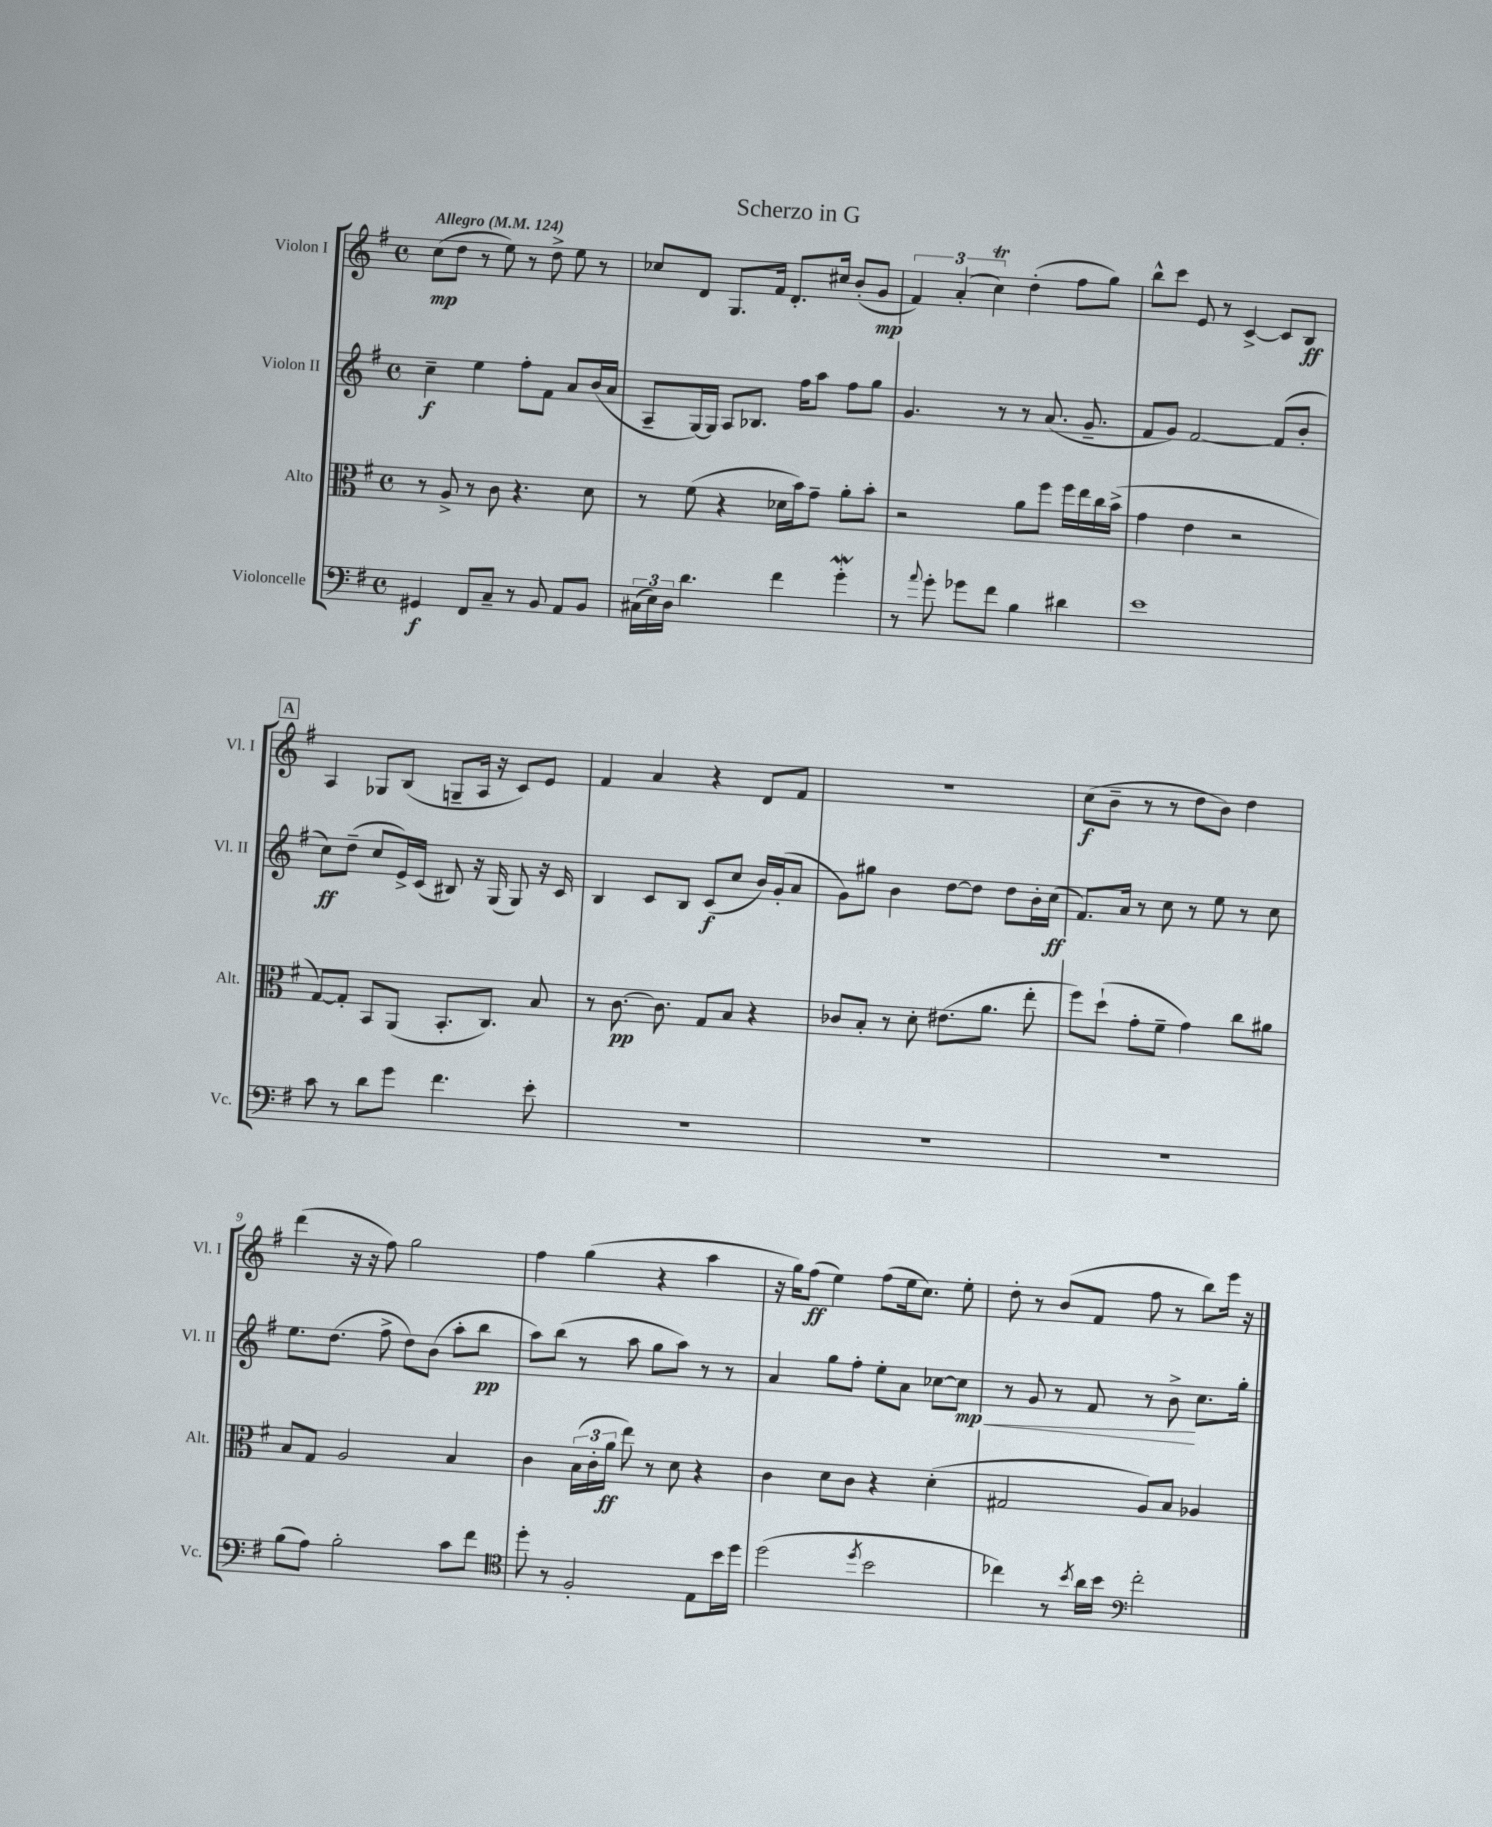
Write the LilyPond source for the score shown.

\header { title = "Scherzo in G" }
<<
\new StaffGroup <<
\new Staff = "s0" \with { instrumentName = "Violon I" shortInstrumentName = "Vl. I" } {
    \clef treble \key g \major \defaultTimeSignature \time 4/4 \tempo "Allegro" 4 = 124
    \autoBeamOff c''8[\mp( d''8] r8 e''8) r8 d''8-> e''8 r8 |
    ces''8[ d'8] g8.[ fis'16] d'8.[-. cis''16] b'8[-.( g'8]\mp |
    \tuplet 3/2 { fis'4) a'4-.( c''4\trill) } d''4-.( fis''8[ g''8]) |
    b''8[-^ c'''8] e'8 r8 c'4~-> c'8[ b8]\ff |
    \mark \markup { \box "A" } a4 ges8[ b8]( g8[-- a16] r16 c'8[) e'8] |
    fis'4 a'4 r4 d'8[ fis'8] |
    R1 |
    c''8[\f( b'8]-- r8 r8 d''8[ b'8]) d''4 |
    d'''4( r16 r16 fis''8) g''2 |
    fis''4 g''4( r4 a''4 |
    r16 g''16[) fis''8]\ff( e''4) fis''8[( e''16 c''8.]) e''8-. |
    d''8-. r8 b'8[( fis'8] fis''8 r8 b''8[) e'''16] r16 \bar "|." |
}
\new Staff = "s1" \with { instrumentName = "Violon II" shortInstrumentName = "Vl. II" } {
    \clef treble \key g \major \defaultTimeSignature \time 4/4
    \autoBeamOff c''4--\f e''4 fis''8[-. fis'8] a'8[ b'16( a'16] |
    a8[-- g16~) g16] a8[ bes8.] fis''16[ a''8] fis''8[ g''8] |
    g'4. r8 r8 a'8.( g'8.-- |
    fis'8[ g'8]) fis'2~ fis'8[( b'8]-. |
    \mark \markup { \box "A" } c''8[\ff) d''8]--( c''8[ e'16->) c'16]( bis8) r16 g16( g8) r16 c'16 |
    b4 c'8[ b8] c'8[\f( c''8] b'16[) g'16-.( a'8] |
    g'8[) gis''8] b'4 d''8[~ d''8] d''8[ b'16-. c''16]\ff( |
    fis'8.[) a'16] r8 c''8 r8 e''8 r8 c''8 |
    e''8.[ d''8.]( fis''8-> d''8[) b'8]( a''8[-. b''8]\pp |
    a''8[) b''8]( r8 a''8 g''8[ a''8]) r8 r8 |
    a'4 g''8[ fis''8]-. e''8[-. a'8] ces''8[~ ces''8]\mp\< |
    r8 g'8 r8 fis'8 r8 b'8->\! c''8.[ g''16]-. \bar "|." |
}
\new Staff = "s2" \with { instrumentName = "Alto" shortInstrumentName = "Alt." } {
    \clef alto \key g \major \defaultTimeSignature \time 4/4
    \autoBeamOff r8 a8-> r8 c'8 r4. d'8 |
    r8 fis'8( r4 des'16[ b'16) g'8]-- a'8[-. b'8]-. |
    r2 a'8[ fis''8] fis''16[ e''16 c''16 b'16]->( |
    g'4 e'4 r2 |
    \mark \markup { \box "A" } g8[~) g8]-. b,8[ a,8]( b,8.[-. c8.]) b8 |
    r8 c'8.~\pp c'8. g8[ b8] r4 |
    ces'8[ b8]-. r8 d'8-. eis'8.[( a'8.] e''8-. |
    fis''8[) d''8]-!( g'8[-. fis'8]-- g'4) c''8[ ais'8] |
    b8[ g8] a2 b4 |
    c'4 \tuplet 3/2 { b16[( c'16-. a'16]\ff } e''8) r8 d'8 r4 |
    c'4 d'8[ c'8] r4 d'4-.( |
    gis2 a8[) b8] aes4 \bar "|." |
}
\new Staff = "s3" \with { instrumentName = "Violoncelle" shortInstrumentName = "Vc." } {
    \clef bass \key g \major \defaultTimeSignature \time 4/4
    \autoBeamOff gis,4\f fis,8[ c8]-- r8 b,8 a,8[ b,8] |
    \tuplet 3/2 { cis16[( e16) d16] } d'4. fis'4 g'4-.\mordent |
    r8 \appoggiatura { a'8 } g'8-. ges'8[ fis'8] b4 dis'4 |
    e'1 |
    \mark \markup { \box "A" } c'8 r8 d'8[ g'8] fis'4. e'8-. |
    R1 |
    R1 |
    R1 |
    b8[( a8]) b2-. c'8[ fis'8] |
    \clef tenor d''8-. r8 fis2-. e8[ b'16 d''16] |
    d''2( \acciaccatura { d''8 } b'2 |
    ces''4) r8 \acciaccatura { b'8 } a'16[ b'16] \clef bass fis'2-. \bar "|." |
}
>>
>>
